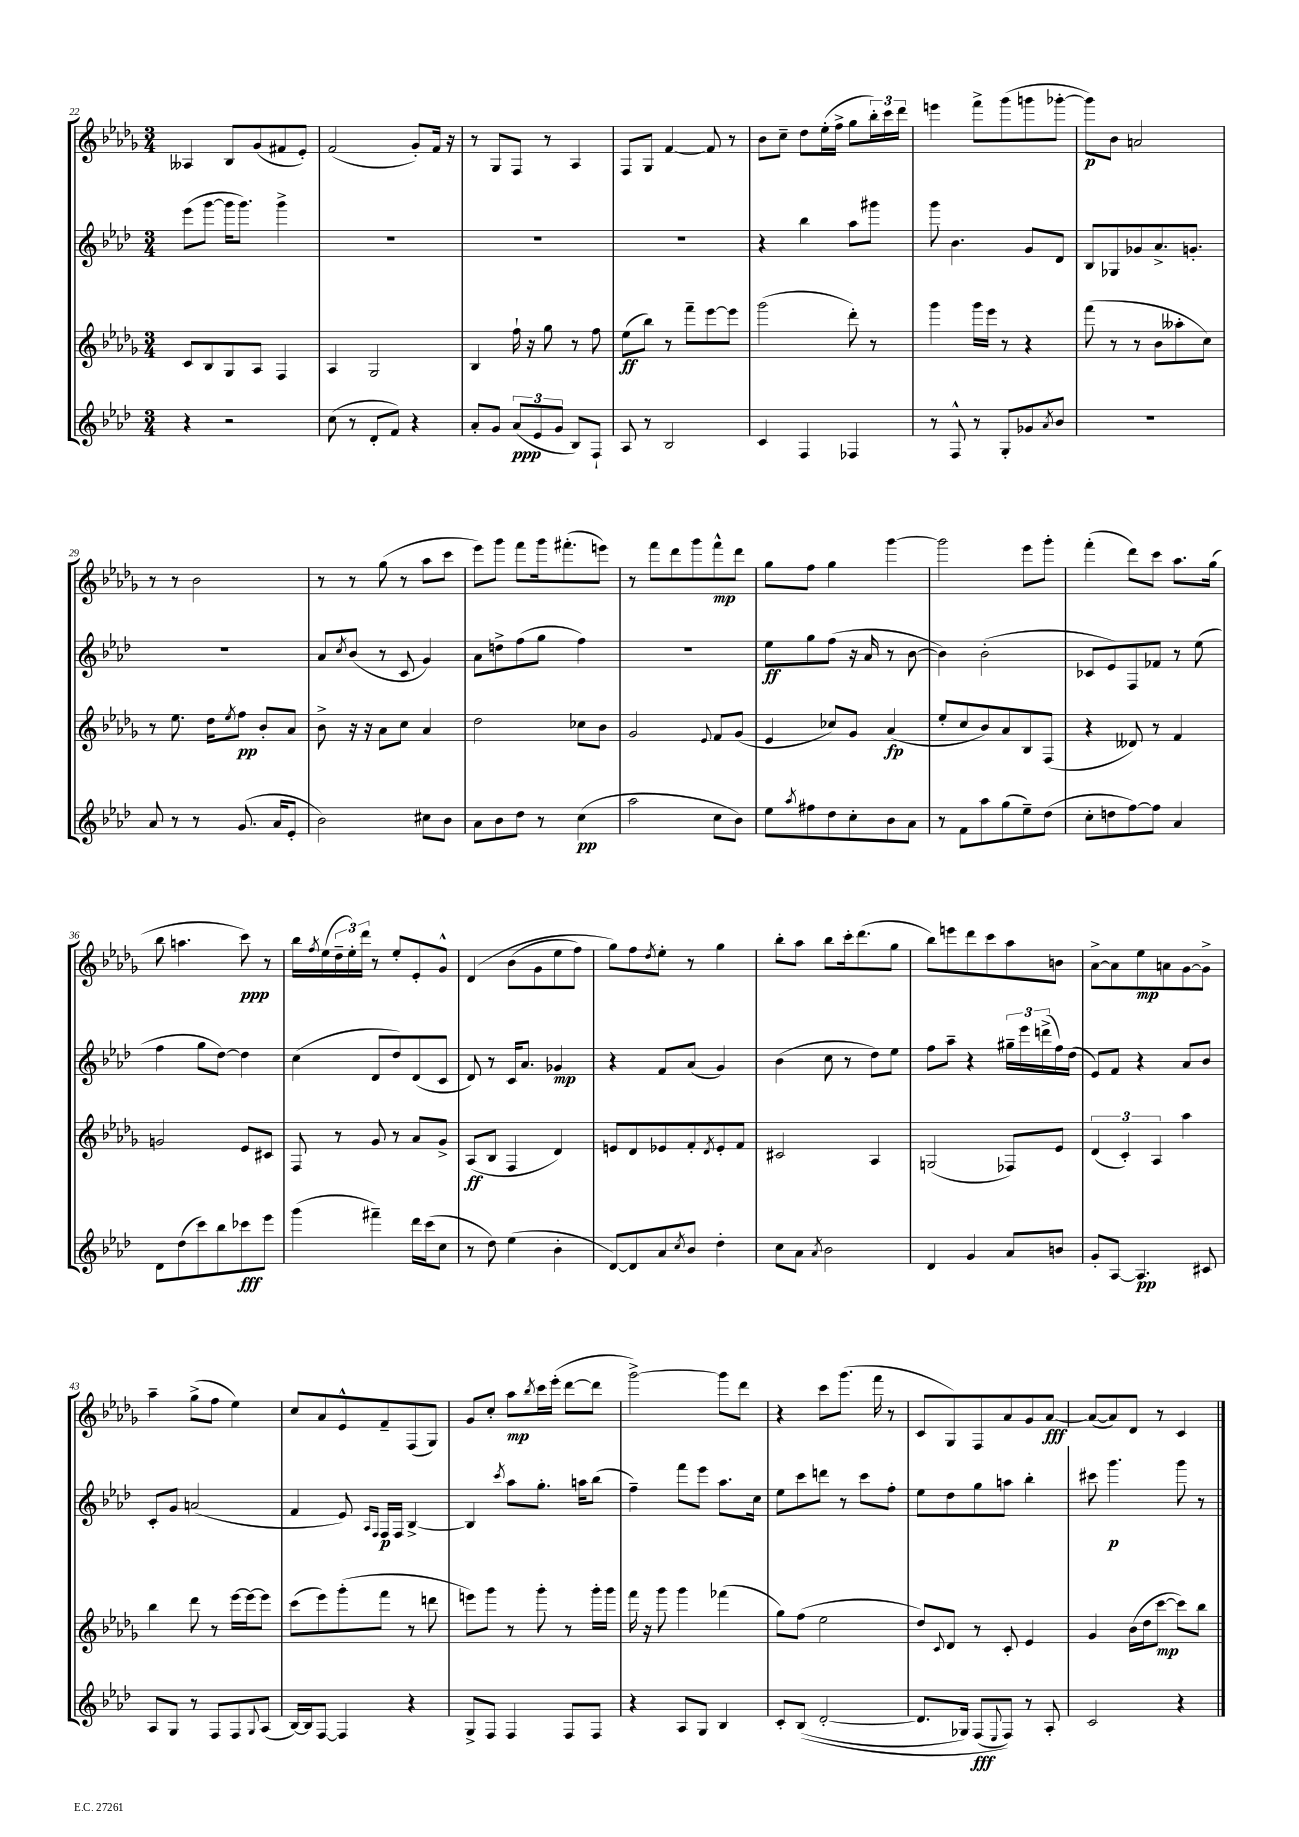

**kern	**kern	**kern	**kern
*staff4	*staff3	*staff2	*staff1
*clefG2	*clefG2	*clefG2	*clefG2
*k[b-e-a-d-]	*k[b-e-a-d-g-]	*k[b-e-a-d-]	*k[b-e-a-d-g-]
*M3/4	*M3/4	*M3/4	*M3/4
4r	8c	(8eee-	4A--
.	8B-	[8ggg	.
2r	8G-	16ggg]	8B-
.	.	8.ggg)	.
.	8A-	.	(8g-
.	4F	4ggg^	8f#
.	.	.	8e-')
=	=	=	=
(8cc	4A-	2.r	(2f
8r	.	.	.
8d-'	2G-	.	.
8f)	.	.	.
4r	.	.	8g-')
.	.	.	16f
.	.	.	16r
=	=	=	=
8a-'	4B-	2.r	8r
8g	.	.	8G-
(12a-	16ff`	.	8F
.	16r	.	.
12e-	.	.	.
.	8gg-	.	8r
12g	.	.	.
8B-)	8r	.	4A-
8F`	8ff	.	.
=	=	=	=
8A-	(8ee-	2.r	8F
8r	8bb-)	.	8G-
2B-	8r	.	[4f
.	8fff~	.	.
.	[8eee-	.	8f]
.	8eee-]	.	8r
=	=	=	=
4c	(2ggg-	4r	8b-
.	.	.	8cc~
4F	.	4bb-	8dd-
.	.	.	(16ee-'
.	.	.	16ff^
4F-	8ddd-')	8aa-	8gg-
.	8r	8ggg#	24bb-')
.	.	.	24ccc
.	.	.	24ddd-
=	=	=	=
8r	4ggg-	8ggg	4eee
8F^^	.	4.b-	.
8r	16ggg-	.	8fff^
.	16eee-	.	.
8G'	8r	.	(8ggg-
8g-	4r	8g	8ggg
8qa-	.	.	.
8b-	.	8d-	[8ggg-'
=	=	=	=
2.r	(8fff	8B-	8ggg-])
.	8r	8G-	8b-
.	8r	8g-	2a
.	8b-	8.a-^	.
.	8aa--'	.	.
.	.	8.g'	.
.	8cc)	.	.
=	=	=	=
8a-	8r	2.r	8r
8r	8.ee-	.	8r
8r	.	.	2b-
.	16dd-	.	.
.	8qee-	.	.
(8.g	8ff	.	.
.	8b-'	.	.
16a-	.	.	.
8e-'	8a-	.	.
=	=	=	=
2b-)	8b-^	8a-	8r
.	.	8qcc	.
.	16r	(8b-	8r
.	16r	.	.
.	8a-	8r	(8gg-
.	8cc	8c	8r
8cc#	4a-	4g)	8aa-
8b-	.	.	8ccc
=	=	=	=
8a-	2dd-	8a-	8eee-)
8b-	.	8dd^	8ggg-
8dd-	.	(8ff	8fff
8r	.	8gg	16ggg-
.	.	.	(8.fff#'
(4cc	8cc-	4ff)	.
.	8b-	.	8eee)
=	=	=	=
2aa-	2g-	2.r	8r
.	.	.	8fff
.	.	.	8ddd-
.	.	.	8ggg-
.	8qqe-	.	.
8cc	8f	.	8fff^^
8b-)	(8g-	.	8ddd-
=	=	=	=
8ee-	4e-	8ee-	8gg-
8qaa-	.	.	.
8ff#	.	8gg	8ff
8dd-	8cc-)	(8ff	4gg-
8cc'	8g-	16r	.
.	.	16a-	.
8b-	(4a-	8r	[4ggg-
8a-	.	[8b-	.
=	=	=	=
8r	8ee-'	4b-])	2ggg-]
8f	8cc	.	.
8aa-	8b-)	(2b-'	.
(8gg	8a-	.	.
8ee-~)	8B-	.	8eee-
(8dd-	(8F	.	8ggg-'
=	=	=	=
8cc'	4r	8c-	(4fff'
8dd	.	8e-)	.
[8ff)	8d--)	8F	8ddd-)
8ff]	8r	8f-	8ccc
4a-	4f	8r	8.aa-
.	.	(8ee-	.
.	.	.	(16gg-
=	=	=	=
8d-	2g	4ff	8bb-
(8dd-	.	.	4.aa
8ccc)	.	8gg	.
8bb-	.	[8dd-)	.
8ccc-	8e-	4dd-]	8ccc)
8eee-	8c#	.	8r
=	=	=	=
(4ggg	8F	(4cc	16bb-
.	.	.	8qff
.	.	.	(16ee-
.	8r	.	24dd-~
.	.	.	24ee-')
.	.	.	24ddd-
4fff#~)	8g-	8d-	8r
.	8r	8dd-)	8ee-'
16ddd-	8a-	(8d-	8e-'
(16ccc	.	.	.
8cc	8g-^	8c	8g-^^
=	=	=	=
8r	(8A-	8d-)	&(4d-
8dd-)	8B-	8r	.
(4ee-	4F	16c	(8b-
.	.	8.a-	.
.	.	.	8g-
4b-'	4d-)	4g-	8ee-
.	.	.	8ff)
=	=	=	=
[8d-)	8e	4r	8gg-&)
8d-]	8d-	.	8ff
.	.	.	8qdd-
8a-	8e-	8f	8ee-'
8qcc	.	.	.
8b-	8f'	(8a-	8r
.	8qd-	.	.
4dd-'	8e-'	4g)	4gg-
.	8f	.	.
=	=	=	=
8cc	2c#	(4b-	8bb-'
8a-	.	.	8aa-
8qa-	.	.	.
2b-	.	8cc	8bb-
.	.	8r	16ccc'
.	.	.	(8.ddd-
.	4A-	8dd-)	.
.	.	8ee-	8gg-
=	=	=	=
4d-	(2G	8ff	8bb-)
.	.	8aa-~	8eee
4g	.	4r	8ddd-
.	.	.	8ccc
8a-	8F-)	24gg#~	8aa-
.	.	24eee-	.
.	.	(24ddd^	.
8b	8e-	16ff)	8b
.	.	(16dd-	.
=	=	=	=
8g'	(6d-	8e-)	[8a-^
[8A-	.	8f	8a-]
.	6c')	.	.
4.A-]	.	4r	8ee-
.	6A-	.	.
.	.	.	8a
.	4aa-	8a-	[8g-
8c#	.	8b-	8g-^]
=	=	=	=
8A-	4bb-	8c'	4aa-~
8G	.	8g	.
8r	8ddd-	(2a	(8gg-^
8F	8r	.	8ff
8F	[16eee-	.	4ee-)
.	16eee-_	.	.
8qqG	.	.	.
(8A-	8eee-]	.	.
=	=	=	=
[16B-)	(8ccc	4f	8cc
16B-]	.	.	.
[8F	8eee-)	.	8a-
4F]	(8ggg-'	8e-)	8e-^^
.	.	16qqA-	.
.	.	16qqF	.
.	8fff	16F	8f~
.	.	16F	.
4r	8r	[4B-^	(8F
.	8ddd	.	8G-)
=	=	=	=
8G^	8eee)	4B-]	8g-
8F	8ggg-	.	8cc'
.	.	8qccc	.
4F	8r	8aa-	8aa-
.	.	.	8qbb-
.	8ggg-'	8.gg'	16ccc
.	.	.	(16eee-'
8F	8r	.	[8ddd-
.	.	16aa	.
8F	16ggg-'	(8bb-	8ddd-]
.	16ggg-	.	.
=	=	=	=
4r	16fff	4ff~)	[2ggg-^)
.	16r	.	.
.	8ggg-	.	.
8A-	4ggg-	8fff	.
8G	.	8eee-	.
4B-	(4fff-	8.aa-	8ggg-]
.	.	.	8ddd-
.	.	16cc	.
=	=	=	=
8c'	8gg-)	8ee-	4r
&((8B-	(8ff	8ccc	.
[2d-'	2ee-	8ddd	8ccc
.	.	8r	(8.ggg-
.	.	8ccc	.
.	.	.	16fff
.	.	8ff'	8r
=	=	=	=
8.d-]	8dd-)	8ee-	8c
.	8qqc	.	.
.	8d-	8dd-	8G-)
16G-)	.	.	.
(8F	8r	8gg	8F
8qqE-	.	.	.
8F)&)	8c'	8aa	8a-
8r	4e-	4bb-'	8g-
8A-'	.	.	[8a-
=	=	=	=
2c	4g-	8ccc#	(8a-_
.	.	4.ggg	8a-])
.	(16b-	.	8d-
.	16dd-	.	.
.	[8ccc	.	8r
4r	8ccc])	8ggg	4c
.	8bb-	8r	.
==	==	==	==
*-	*-	*-	*-
